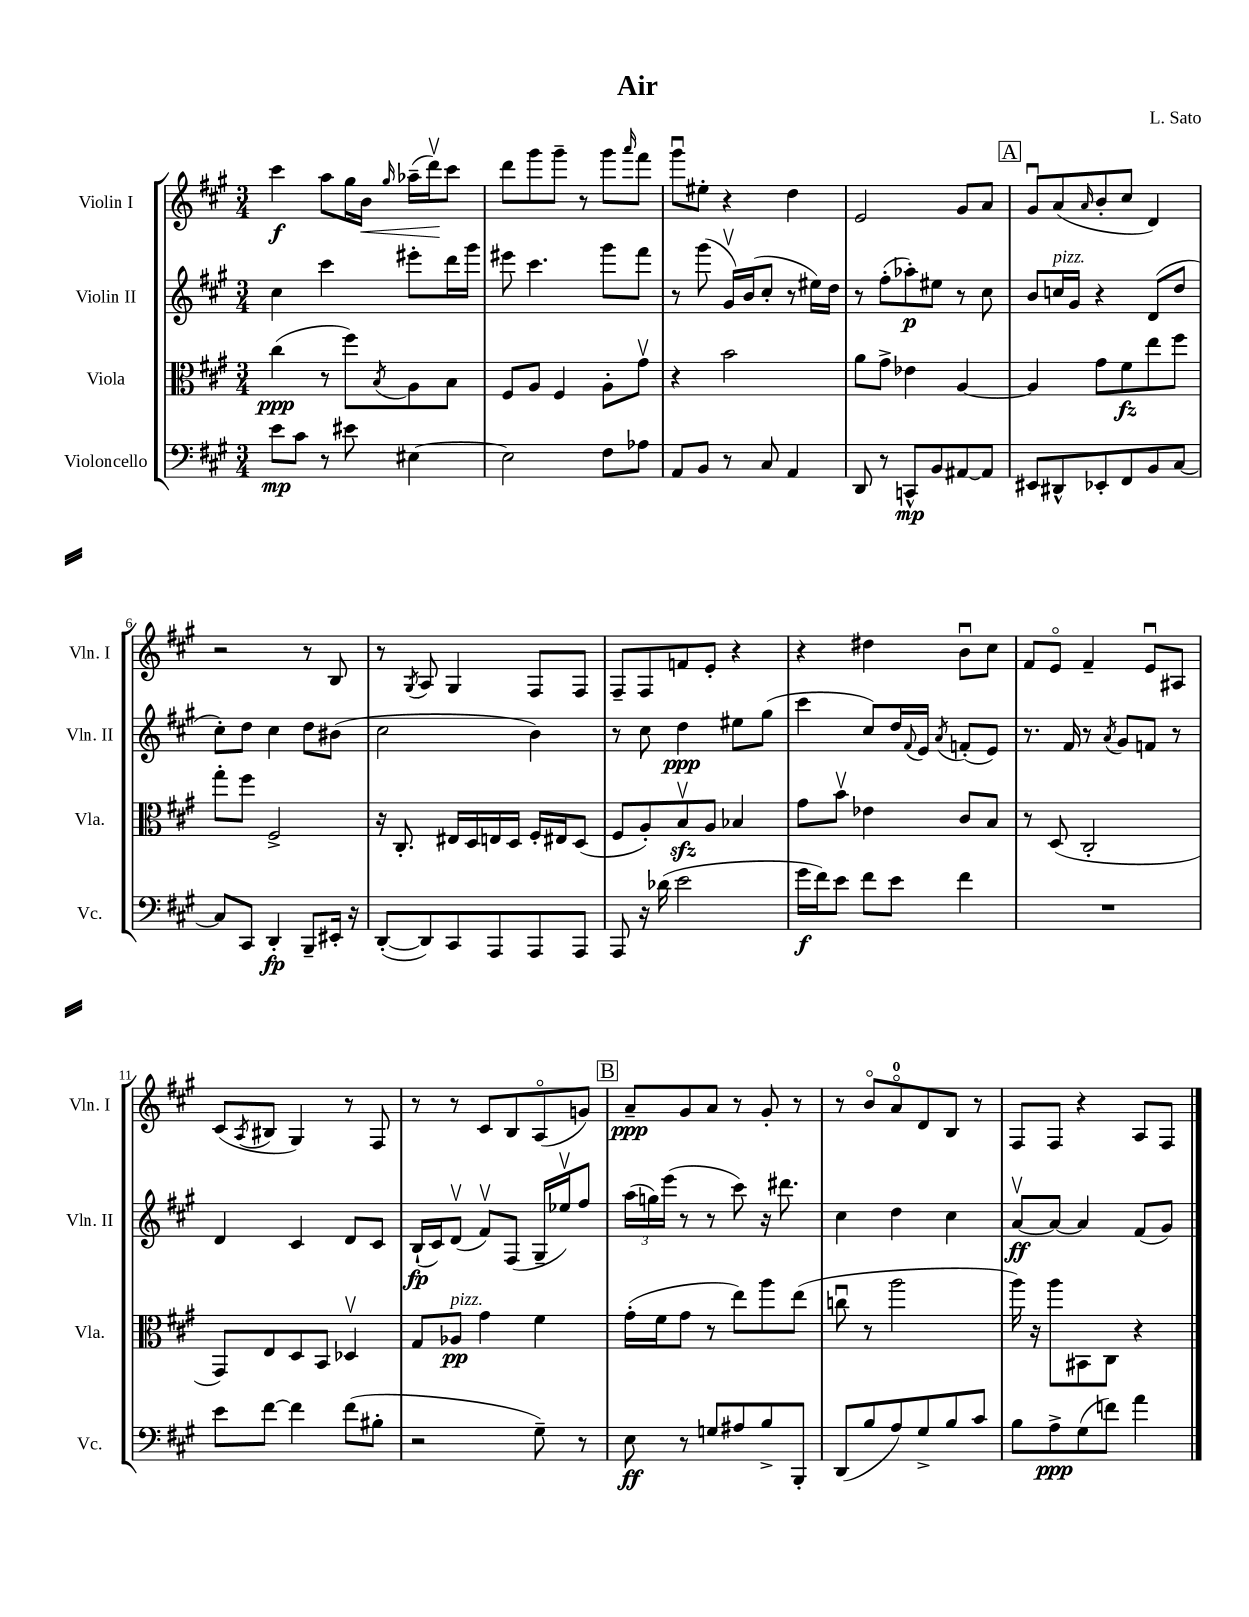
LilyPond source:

\header { title = "Air" composer = "L. Sato" }
<<
\new StaffGroup <<
\new Staff = "s0" \with { instrumentName = "Violin I" shortInstrumentName = "Vln. I" } {
    \clef treble \key a \major \numericTimeSignature \time 3/4
    cis'''4\f a''8 gis''16 b'16\< \grace { gis''16 } aes''16--( d'''16\upbow\!) cis'''8 |
    d'''8 gis'''8 gis'''8-- r8 gis'''8 \grace { a'''16 } fis'''8 |
    gis'''8\downbow eis''8-. r4 d''4 |
    e'2 gis'8 a'8 |
    \mark \markup { \box "A" } gis'8\downbow a'8( \grace { a'16 } b'8-. cis''8 d'4) |
    r2 r8 b8 |
    r8 \acciaccatura { gis8 } a8 gis4 fis8 fis8 |
    fis8-- fis8 f'8 e'8-. r4 |
    r4 dis''4 b'8\downbow cis''8 |
    fis'8 e'8\flageolet fis'4-- e'8\downbow ais8 |
    cis'8( \acciaccatura { a8 } bis8 gis4) r8 fis8 |
    r8 r8 cis'8 b8 a8\flageolet( g'8) |
    \mark \markup { \box "B" } a'8--\ppp gis'8 a'8 r8 gis'8-. r8 |
    r8 b'8\flageolet a'8-0\flageolet d'8 b8 r8 |
    fis8 fis8 r4 a8 fis8 \bar "|." |
}
\new Staff = "s1" \with { instrumentName = "Violin II" shortInstrumentName = "Vln. II" } {
    \clef treble \key a \major \numericTimeSignature \time 3/4
    cis''4 cis'''4 eis'''8-. d'''16 gis'''16 |
    eis'''8 cis'''4. gis'''8 fis'''8 |
    r8 gis'''8( gis'16\upbow) b'16( cis''8-. r8 eis''16) d''16 |
    r8 fis''8-.( aes''8-.\p) eis''8 r8 cis''8 |
    \mark \markup { \box "A" } b'8 c''16^\markup { \italic "pizz." } gis'16 r4 d'8( d''8 |
    cis''8-.) d''8 cis''4 d''8 bis'8( |
    cis''2 b'4) |
    r8 cis''8 d''4\ppp eis''8 gis''8( |
    cis'''4 cis''8) d''16 \appoggiatura { fis'8 } e'16 \acciaccatura { a'8 } f'8-.( e'8) |
    r8. fis'16 r8 \acciaccatura { a'8 } gis'8 f'8 r8 |
    d'4 cis'4 d'8 cis'8 |
    b16-!\fp( cis'16) d'8\upbow( fis'8\upbow) fis8( gis16-- ees''16\upbow) fis''8 |
    \mark \markup { \box "B" } \tuplet 3/2 { a''16( g''16) e'''16( } r8 r8 cis'''8) r16 dis'''8. |
    cis''4 d''4 cis''4 |
    a'8~\upbow\ff a'8~ a'4 fis'8( gis'8) \bar "|." |
}
\new Staff = "s2" \with { instrumentName = "Viola" shortInstrumentName = "Vla." } {
    \clef alto \key a \major \numericTimeSignature \time 3/4
    cis''4\ppp( r8 fis''8) \acciaccatura { b8 } a8 b8 |
    fis8 a8 fis4 a8-. gis'8\upbow |
    r4 b'2 |
    a'8 gis'8-> ees'4 a4~ |
    \mark \markup { \box "A" } a4 gis'8 fis'8\fz e''8 fis''8 |
    gis''8-. fis''8 fis2-> |
    r16 cis8.-. eis16 d16 e16 d16 fis16-. eis16 d8( |
    fis8 a8-.) b8\upbow\sfz a8 bes4 |
    gis'8 b'8\upbow ees'4 cis'8 b8 |
    r8 d8( cis2-. |
    gis,8) e8 d8 b,8 des4\upbow |
    gis8 aes8\pp^\markup { \italic "pizz." } gis'4 fis'4 |
    \mark \markup { \box "B" } gis'16-.( fis'16 gis'8 r8 e''8) a''8 e''8( |
    c''8\downbow r8 a''2 |
    a''16) r16 a''8 bis,8 cis8 r4 \bar "|." |
}
\new Staff = "s3" \with { instrumentName = "Violoncello" shortInstrumentName = "Vc." } {
    \clef bass \key a \major \numericTimeSignature \time 3/4
    e'8\mp cis'8 r8 eis'8 eis4~ |
    eis2 fis8 aes8 |
    a,8 b,8 r8 cis8 a,4 |
    d,8 r8 c,8-^\mp b,8 ais,8~ ais,8 |
    \mark \markup { \box "A" } eis,8 dis,8-^ ees,8-. fis,8 b,8 cis8~ |
    cis8 cis,8 d,4-.\fp b,,8-- eis,16-. r16 |
    d,8~-.( d,8) cis,8 a,,8 a,,8 a,,8 |
    a,,8 r16 des'16( e'2 |
    gis'16\f fis'16) e'8 fis'8 e'8 fis'4 |
    R2. |
    e'8 fis'8~ fis'4 fis'8( bis8-. |
    r2 gis8--) r8 |
    \mark \markup { \box "B" } e8\ff r8 g8 ais8 b8-> b,,8-. |
    d,8( b8 a8) gis8-> b8 cis'8 |
    b8 a8->\ppp gis8( f'8) a'4 \bar "|." |
}
>>
>>
